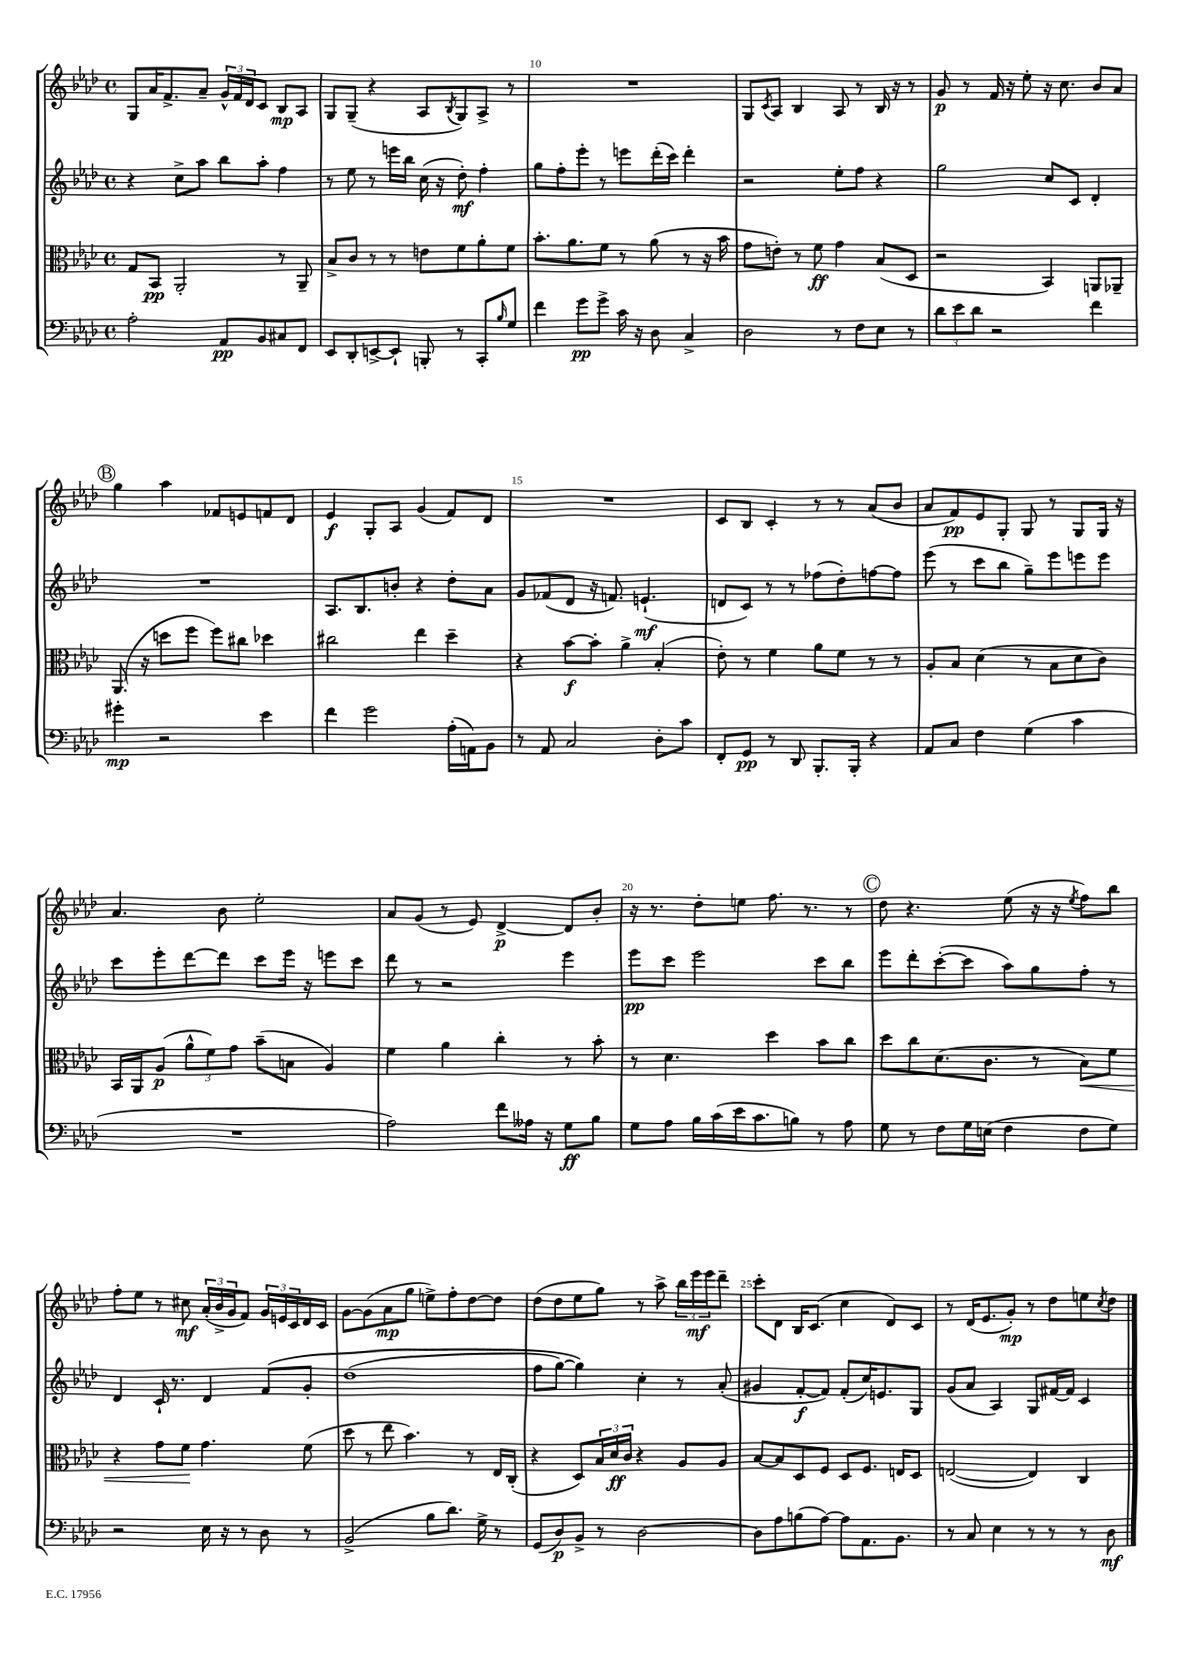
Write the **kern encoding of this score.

**kern	**kern	**kern	**kern
*staff4	*staff3	*staff2	*staff1
*clefF4	*clefC3	*clefG2	*clefG2
*k[b-e-a-d-]	*k[b-e-a-d-]	*k[b-e-a-d-]	*k[b-e-a-d-]
*M4/4	*M4/4	*M4/4	*M4/4
*met(c)	*met(c)	*met(c)	*met(c)
2A-'\	8G/L	4r	8G/L
.	8BB-/J	.	16a-/K
.	.	.	8.f^/
.	2AA-'/	8cc^\L	.
.	.	8aa-\J	8a-~/J
8AA-/L	.	8bb-\L	24g^^/LL
.	.	.	24f/
.	.	.	24d-/J
8BB-/	.	8aa-'\J	8c/J
8C#/	8r	4ff\	8B-/L
8FF/J	8AA-~/	.	8A-/J
=	=	=	=
8EE-/L	8B-^/L	8r	8G/L
8DD-'/	8c/J	8ee-\	(8G~/J
[8EE^/	8r	8r	4r
8EE`/]J	8r	16eee\LL	.
.	.	16bb-\JJ	.
8BBB'/	8e\L	(16cc\	8A-/L
.	.	16r	.
.	.	.	8qB-/
8r	8f\	8dd-'\)	8G/)
8CC'/L	8a-'\	4ff'\	8A-^/J
16qqB-/	.	.	.
8G/J	8f\J	.	8r
=	=	=	=
4f\	8.b-'\L	8gg\L	1r
.	.	8ff'\	.
.	8.a-\	.	.
8g\L	.	8eee-'\J	.
8g^\J	8f\J	8r	.
16c\	8r	8eee\L	.
16r	.	.	.
8D-\	(8a-\	(16ddd-'\L	.
.	.	16ccc\JJ)	.
4C^/	8r	4ddd-'\	.
.	16r	.	.
.	16b-\	.	.
=	=	=	=
2D-\	8g\L	2r	8G/L
.	.	.	8qc/
.	8e'\J)	.	8A-/J
.	8r	.	4B-/
.	8f\	.	.
8r	4g\	8ee-'\L	8A-/
8F\L	.	8ff\J	8r
8E-\J	(8B-/L	4r	16B-/
.	.	.	16r
8r	8D-/J	.	8r
=	=	=	=
12d-\L	2r	2gg\	8g/
12e-\	.	.	.
.	.	.	8r
12d-\J	.	.	.
2r	.	.	16f/
.	.	.	16r
.	.	.	8ee-'\
.	4BB-/)	8cc/L	16r
.	.	.	8.cc\
.	.	8c/J	.
4f\	8AA/L	4d-'/	8b-/L
.	8AA-~/J	.	8a-/J
=	=	=	=
4g#'\	(8.AA-/	1r	4gg\
.	16r	.	.
2r	8dd\L	.	4aa-\
.	8ff\J	.	.
.	8ff\L)	.	8f-/L
.	8cc#\J	.	8e/
4e-\	4dd-\	.	8f/
.	.	.	8d-/J
=	=	=	=
4f\	2cc#\	8.A-/L	4e-/
.	.	8.B-/	.
2g\	.	.	8G'/L
.	.	8b'/J	8A-/J
.	4ee-\	4r	(4g/
(16A-'\LL	4dd-~\	8dd-'\L	8f/L)
16AA\J)	.	.	.
8BB-\J	.	8a-\J	8d-/J
=	=	=	=
8r	4r	8g/L	1r
8AA-/	.	(8f-/	.
2C/	[8b-\L	8d-/J	.
.	8b-'\]J	16r	.
.	.	8.f/)	.
.	4a-^\	.	.
.	.	(4.e`/	.
8D-'\L	(4B-'/	.	.
8c\J	.	.	.
=	=	=	=
8FF'/L	8e-'\)	8d/L	8c/L
8GG/J	8r	8c/J)	8B-/J
8r	4f\	8r	4c'/
8DD-/	.	8r	.
8.BBB-'/L	8a-\L	(8ff-\L	8r
.	8f\J	8dd-'\)	8r
16BBB-'/Jk	.	.	.
4r	8r	[8ff\	(8a-/L
.	8r	8ff\]J	8b-/J
=	=	=	=
8AA-/L	8A-'/L	(8eee-\	8a-/L
8C/J	8B-/J	8r	8f/)
4F\	(4d-\	8ccc\L	8e-/
.	.	8bb-\J	8G'/J
(4G\	8r	8gg~\L)	8G/
.	8B-\L	8eee-\	8r
4c\	8d-\	8eee\	8G/L
.	8c\J)	8eee\J	16G/Jk
.	.	.	16r
=	=	=	=
1r	16BB-/LL	8ccc\L	4.a-/
.	16AA-/J	.	.
.	(8A-/J	8eee-'\	.
.	12a-^^\L	[8ddd-\	.
.	12f\)	.	.
.	.	8ddd-\]J	8b-\
.	12g\J	.	.
.	(8b-~\L	8ccc\L	2ee-'\
.	8B\J	16eee-\Jk	.
.	.	16r	.
.	4A-/)	8eee\L	.
.	.	8ccc\J	.
=	=	=	=
2A-\)	4f\	8ddd-\	8a-/L
.	.	8r	(8g/J
.	4a-\	2r	8r
.	.	.	8e-/)
8f\L	4cc'\	.	[4d-^/
16A--\Jk	.	.	.
16r	.	.	.
8G\L	8r	4eee-\	8d-/]L
8B-\J	8b-'\	.	8b-'/J
=	=	=	=
8G\L	8r	8eee-\L	16r
.	.	.	8.r
8A-\J	4.d-\	8ccc\J	.
16B-\LL	.	2eee-\	8dd-'\L
(16c\	.	.	.
16e-\J	.	.	8ee\J
8.c\	.	.	.
.	4dd-\	.	8.ff\
8B\J)	.	.	.
.	.	.	8.r
8r	8b-\L	8ccc\L	.
8A-\	8cc\J	8bb-\J	8r
=	=	=	=
8G\	8dd-\L	8eee-\L	8dd-\
8r	8cc\	8ddd-'\	4.r
8F\L	(8.d-\	([8ccc'\	.
16G\L	.	8ccc\]J	.
(16E\JJ	8.c\J	.	.
4F\	.	8aa-\L)	(8ee-\
.	8r	8gg\	16r
.	.	.	16r
.	.	.	8qee-/
8F\L	8B-\L)	8ff'\J	8ff\L)
8G\J)	8f\J	8r	8bb-\J
=	=	=	=
2r	4r	4d-/	8ff'\L
.	.	.	8ee-\J
.	8g\L	16c`/	8r
.	.	8.r	.
.	8f\J	.	8cc#\
16E-\	4.g\	4d-/	(24a-'/LL
.	.	.	24b-^/
16r	.	.	.
.	.	.	24g/J
8r	.	.	8f/J)
8D-\	.	&(8f/L	24g/LL
.	.	.	24e/
.	.	.	24c/
8r	(8f\	8g'/J	16d-/
.	.	.	16c/JJ
=	=	=	=
(2BB-^/	8dd-\	(1dd-	[8g\L
.	8r	.	(8g\]
.	8ee-\	.	8a-\
.	4.b-\)	.	8gg\J
8B-\L	.	.	8ee^\L)
8.d-\J)	.	.	8ff'\
.	8r	.	[8dd-\
16G^\	.	.	.
8r	16E-/LL	.	8dd-\]J
.	(16C'/JJ	.	.
=	=	=	=
(8GG/L	4r	8ff\L	(8dd-\L
8D-/)	.	[8gg\J)	8dd-\
8BB-^/J	8D-/L)	4gg\]&)	8ee-\
8r	24B-/L	.	8gg\J)
.	24d-/	.	.
.	24c/JJ	.	.
[2D-\	4r	4cc'\	8r
.	.	.	8aa-^\
.	8A-/L	8r	24bb-\LL
.	.	.	24eee-\
.	.	.	24eee-\J
.	8A-/J	(8a-'/	8ddd-~\J
=	=	=	=
8D-\]L	[8B-/L	4g#/	8ccc'\L
8A-\	8B-/]	.	8d-\J
(8B\	8D-/	[8f'/L	16B-/LK
.	.	.	(8.c/J
[8A-\J)	8F/J	8f/]J)	.
8A-\]L	8D-/L	(8f'/L	4cc\
8.AA-\	8.F/J	16cc/K)	.
.	.	8.e/	.
.	.	.	8d-/L)
8.BB-\J	16E/LK	.	.
.	8D-/J	8G/J	8c/J
=	=	=	=
8r	([2E/	(8g/L	8r
8C/	.	8a-/J	(16d-/LK
.	.	.	8.e-/
4E-\	.	4A-/)	.
.	.	.	8g'/J)
8r	4E/])	8G/L	8r
8r	.	[16f#/L	8dd-\L
.	.	16f#/]JJ	.
8r	4C/	4c/	8ee\
.	.	.	8qcc/
8D-\	.	.	8dd-\J
==	==	==	==
*-	*-	*-	*-
